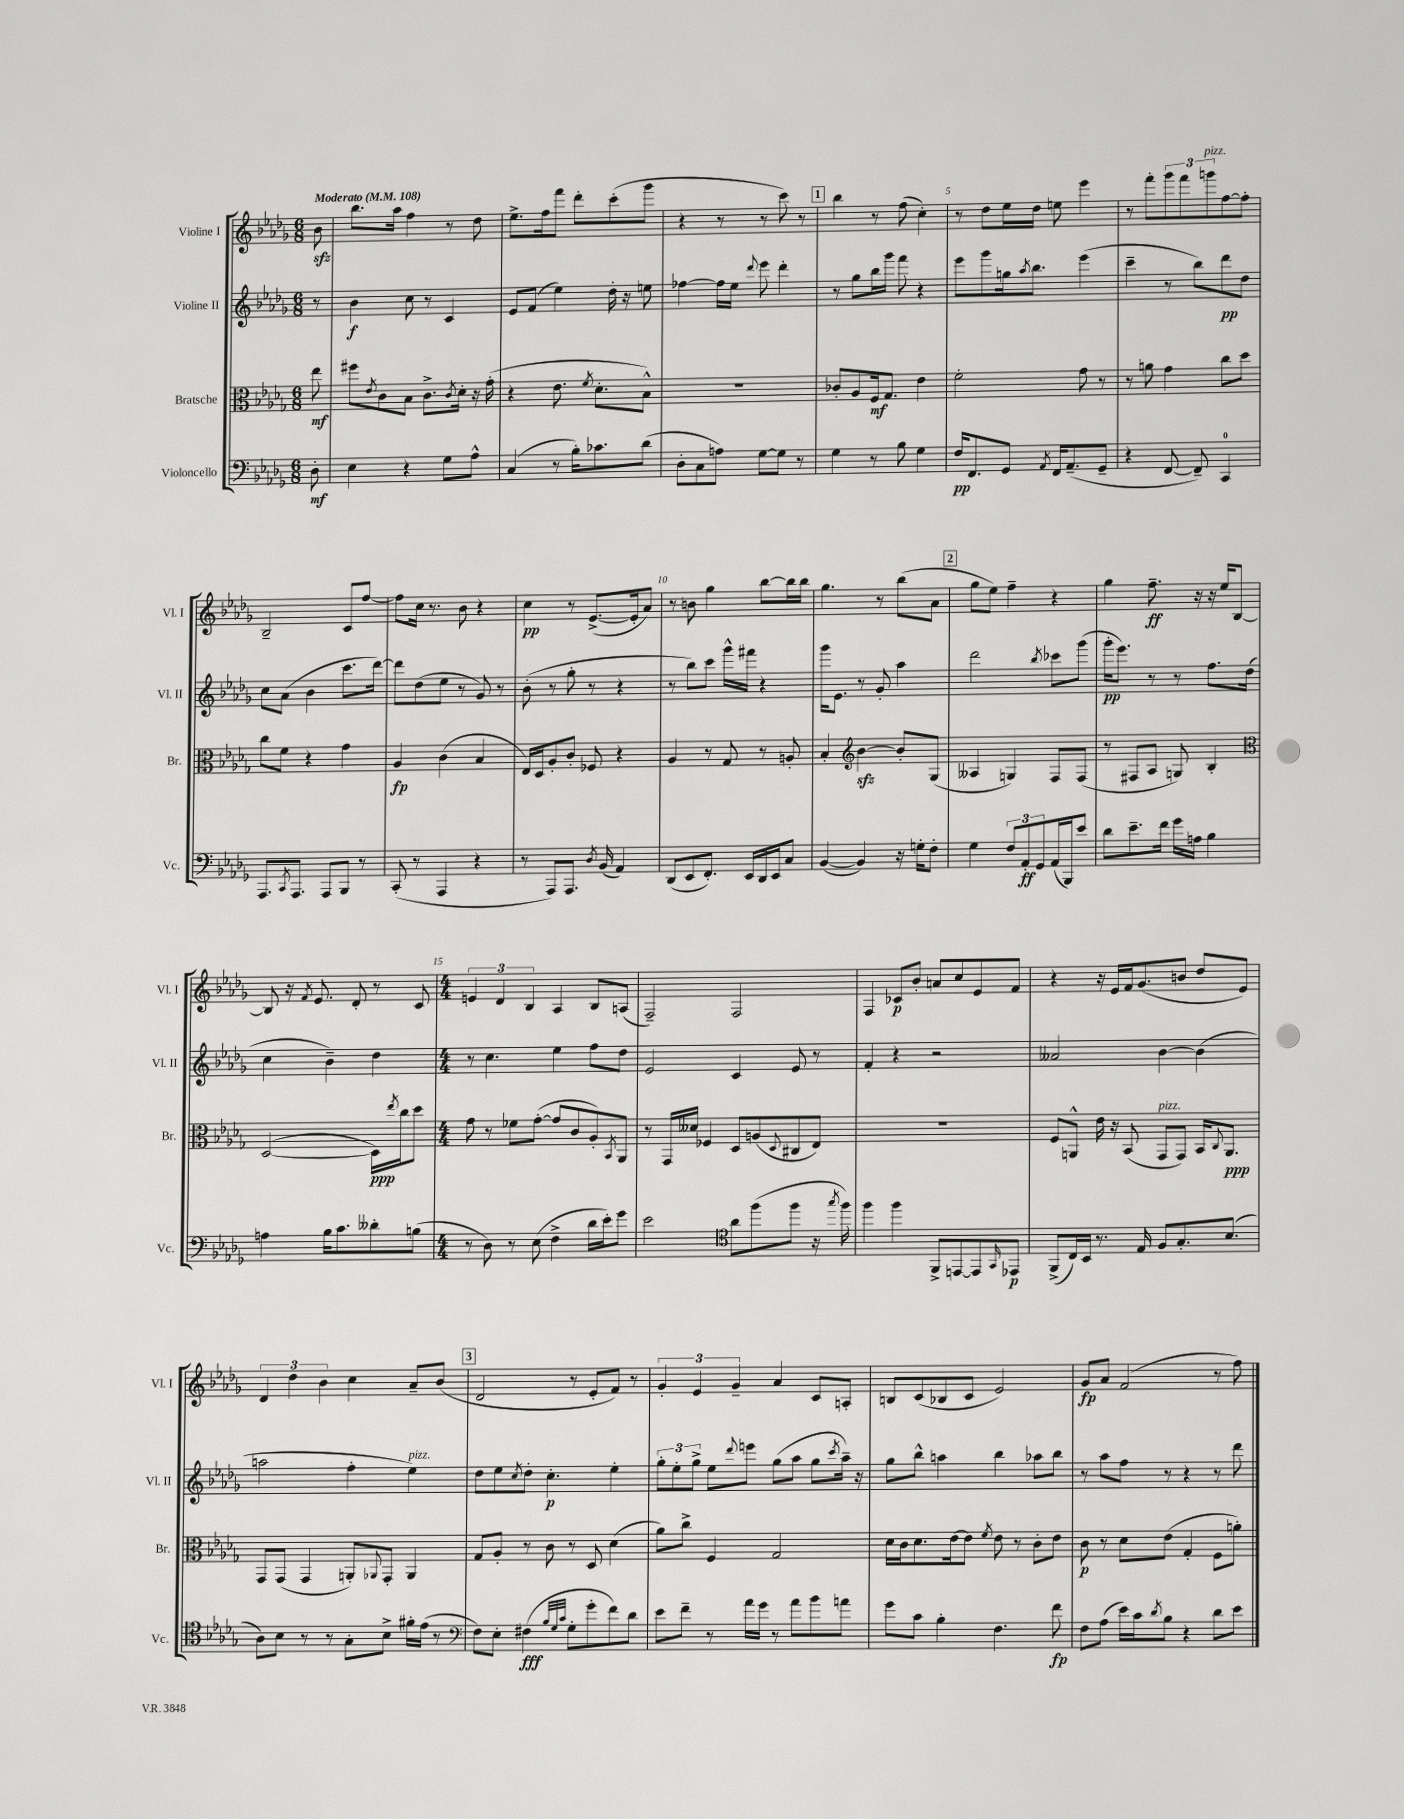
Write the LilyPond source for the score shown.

<<
\new StaffGroup <<
\new Staff = "s0" \with { instrumentName = "Violine I" shortInstrumentName = "Vl. I" } {
    \clef treble \key des \major \numericTimeSignature \time 6/8 \partial 8 \tempo "Moderato" 4 = 108
    bes'8\sfz |
    bes''8. aes''16 f''4 r8 des''8 |
    ees''8.-> f''16 f'''8 des'''8-. c'''8-.( ges'''8 |
    r4 r8 r8 c'''8) r8 |
    \mark \markup { \box "1" } bes''4 r8 f''8( c''4-.) |
    r8 des''8 ees''16 des''16 e''8 ees'''4 |
    r8 f'''8-. \tuplet 3/2 { ges'''8 f'''8 g'''8^\markup { \italic "pizz." } } f''8~ f''8-. |
    bes2-- c'8 f''8~ |
    f''8 c''16 r8. bes'8 r4 |
    c''4\pp r8 ees'8.~->( ees'16-. aes'8) |
    r8 b'8 ges''4 bes''8~ bes''16 bes''16 |
    ges''4. r8 bes''8( aes'8 |
    \mark \markup { \box "2" } ges''8 ees''8) f''4-- r4 |
    ges''4 f''8.--\ff r16 r16 ees''16 bes8~ |
    bes8 r16 \acciaccatura { f'8 } ees'8. des'8-. r8 c'8 |
    \numericTimeSignature \time 4/4 \tuplet 3/2 { e'4 des'4 bes4 } aes4 bes8 a8( |
    f2--) f2 |
    f4 ces'8\p bes'8-. a'8 c''8 ees'8 f'8 |
    r4 r16 ees'16 f'16 ges'8.( b'8 des''8 ees'8) |
    \tuplet 3/2 { des'4 des''4 bes'4 } c''4 aes'8-- bes'8( |
    \mark \markup { \box "3" } des'2 r8 ees'8-. f'8) r8 |
    \tuplet 3/2 { ges'4-. ees'4 ges'4-- } aes'4 c'8 a8-. |
    b8 c'8( bes8 c'8 ees'2) |
    ges'8\fp aes'8 f'2( r8 f''8) \bar "|." |
}
\new Staff = "s1" \with { instrumentName = "Violine II" shortInstrumentName = "Vl. II" } {
    \clef treble \key des \major \numericTimeSignature \time 6/8 \partial 8
    r8 |
    bes'4\f c''8 r8 c'4 |
    ees'8 f'8( ees''4) des''16-. r16 e''8 |
    fes''4~ fes''16 ees''16 \appoggiatura { des'''8 } ees'''8 des'''4-. |
    \mark \markup { \box "1" } r8 ges''8 bes''16 ges'''16 f'''8 r4 |
    ees'''8 ges'''8 g''16 \acciaccatura { aes''8 } bes''8. ees'''4( |
    c'''4-- r8 bes''8) des'''8\pp des''8 |
    c''8 aes'8( bes'4 c'''8. des'''16~) |
    des'''8 des''8( ees''8 r8 ges'8) r8 |
    bes'8-.( r8 ges''8-. r8 r4 |
    r8 bes''8) c'''8 ges'''16-^ fis'''16 r4 |
    ges'''16 ees'8. r8 ges'8-. aes''4 |
    \mark \markup { \box "2" } des'''2 \acciaccatura { bes''8 } ces'''8 ges'''8( |
    ges'''16-.\pp ees'''8.) r8 r8 f''8. des''16( |
    c''4 bes'4--) des''4 |
    \numericTimeSignature \time 4/4 r8 c''4. ees''4 f''8 des''8 |
    ees'2 c'4 ees'8 r8 |
    f'4-. r4 r2 |
    aeses'2 bes'4~ bes'4( |
    a''2 f''4-. ees''4^\markup { \italic "pizz." }) |
    \mark \markup { \box "3" } des''8 ees''8 \acciaccatura { c''8 } des''8-. c''4.-.\p ees''4-. |
    \tuplet 3/2 { ges''8-. ees''8-. ges''8-> } ees''8 \appoggiatura { des'''8 } e'''8 ges''8( aes''8 ges''8 \acciaccatura { c'''8 } aes''16--) r16 |
    ges''8 bes''8-^ a''4 bes''4 aes''8 bes''8 |
    r8 aes''8 f''8 r8 r4 r8 des'''8 \bar "|." |
}
\new Staff = "s2" \with { instrumentName = "Bratsche" shortInstrumentName = "Br." } {
    \clef alto \key des \major \numericTimeSignature \time 6/8 \partial 8
    ees''8\mf |
    fis''8 \acciaccatura { ees'8 } c'8 bes8 c'8.-> \acciaccatura { c'8 } des'16-. r16 ges'16-.( |
    r4 ees'8. \acciaccatura { f'8 } des'8.-. bes8-^) |
    R2. |
    \mark \markup { \box "1" } ces'8-. aes8 f16\mf ges8. ees'4 |
    f'2-. ges'8 r8 |
    r8 a'8 ges'4 c''8 des''8 |
    c''8 f'8 r4 ges'4 |
    aes4\fp c'4( bes4 |
    ees16) des16 aes8-. c'8-. fes8 r4 |
    aes4 r8 ges8 r8 a8-. |
    bes4-. \clef treble bes'4~\sfz bes'8-. ges8( |
    \mark \markup { \box "2" } aeses4 g4) f8 f8( |
    r8 fis8 aes8 g8) bes4-. |
    \clef alto des2~( des16\ppp) \acciaccatura { ees''8 } c''16 des''8 |
    \numericTimeSignature \time 4/4 ges'8 r8 fes'8 ges'8~-.( ges'8 c'8 aes8-.) \acciaccatura { bes,8 } aes,8 |
    r8 ges,16 deses'16 fes4 des8 a8( \appoggiatura { des8 } cis8 ees8) |
    R1 |
    f8 a,8-^ ees'16 r16 bes,8( ges,8^\markup { \italic "pizz." } ges,8) bes,16 \appoggiatura { c8 } a,8.\ppp |
    ges,8 ges,8( ges,4 a,8-.) \appoggiatura { aes,8 } ges,8-. aes,4 |
    \mark \markup { \box "3" } ges8 aes8-. r8 c'8 r8 des8 des'4( |
    aes'8) c''8-> f4 ges2 |
    des'16 c'16 des'8. ees'16~ ees'8 \acciaccatura { f'8 } ees'8 r8 c'8-. ees'8 |
    c'8\p r8 des'8 ees'8( ges4-. f8 a'8-.) \bar "|." |
}
\new Staff = "s3" \with { instrumentName = "Violoncello" shortInstrumentName = "Vc." } {
    \clef bass \key des \major \numericTimeSignature \time 6/8 \partial 8
    des8-.\mf |
    ees4 r4 ges8 aes8-^ |
    c4( r8 bes16-.) ces'8. des'8( |
    des8-. c8 a8) ges8~ ges8 r8 |
    \mark \markup { \box "1" } ges4 r8 bes8 ges4 |
    f16\pp f,8. ges,8 \acciaccatura { aes,8 } f,16 aes,8.--( ges,8-- |
    r4 f,8~ f,8--) c,4-0 |
    aes,,8. \acciaccatura { c,8 } aes,,8. aes,,8 bes,,8 r8 |
    c,8-.( r8 aes,,4 r4 |
    r8 aes,,8) aes,,8. \acciaccatura { des8 } bes,16( aes,4) |
    des,8( ees,8 f,8.-.) ees,16 des,16 ees,16 c8 |
    bes,4~( bes,4) r16 g16-. f8-. |
    \mark \markup { \box "2" } ges4 \tuplet 3/2 { f8 aes,8-.\ff ges,8 } aes,16( bes,,16) ees'8 |
    des'8 ees'8.-- f'16 ges'16 a16 bes4 |
    a4 bes16 c'8. deses'8-. b8( |
    \numericTimeSignature \time 4/4 r8 des8) r8 ees8( f4-> des'16 ees'16-.) ges'8 |
    ees'2 \clef tenor aes'8 f''8( f''8 r16 \acciaccatura { ges''8 } f''16) |
    f''4 f''4 f,8-> e,8~ e,8 \grace { ges,16 } ees,8\p |
    f,8->( c16) bes,16 r8. ees16 f8 ges8.-. bes8.( |
    aes8) bes8 r8 r8 ges8-. bes8-> fis'16-. ees'16( r8 |
    \mark \markup { \box "3" } \clef bass f8) ees8-. fis4\fff( \grace { bes32 ges32 c'32 } ges8-. ges'8-. f'8) des'8 |
    ees'8 f'8-- r8 aes'16 ges'16 r8 aes'8 bes'8 a'8 |
    ges'8 c'8 bes4-. f4. f'8\fp |
    f8 aes8( ees'16) c'16 \acciaccatura { des'8 } bes8 r4 des'8 ees'8 \bar "|." |
}
>>
>>
\layout { \context { \Score \override BarNumber.break-visibility = ##(#f #t #t) barNumberVisibility = #(every-nth-bar-number-visible 5) } }
